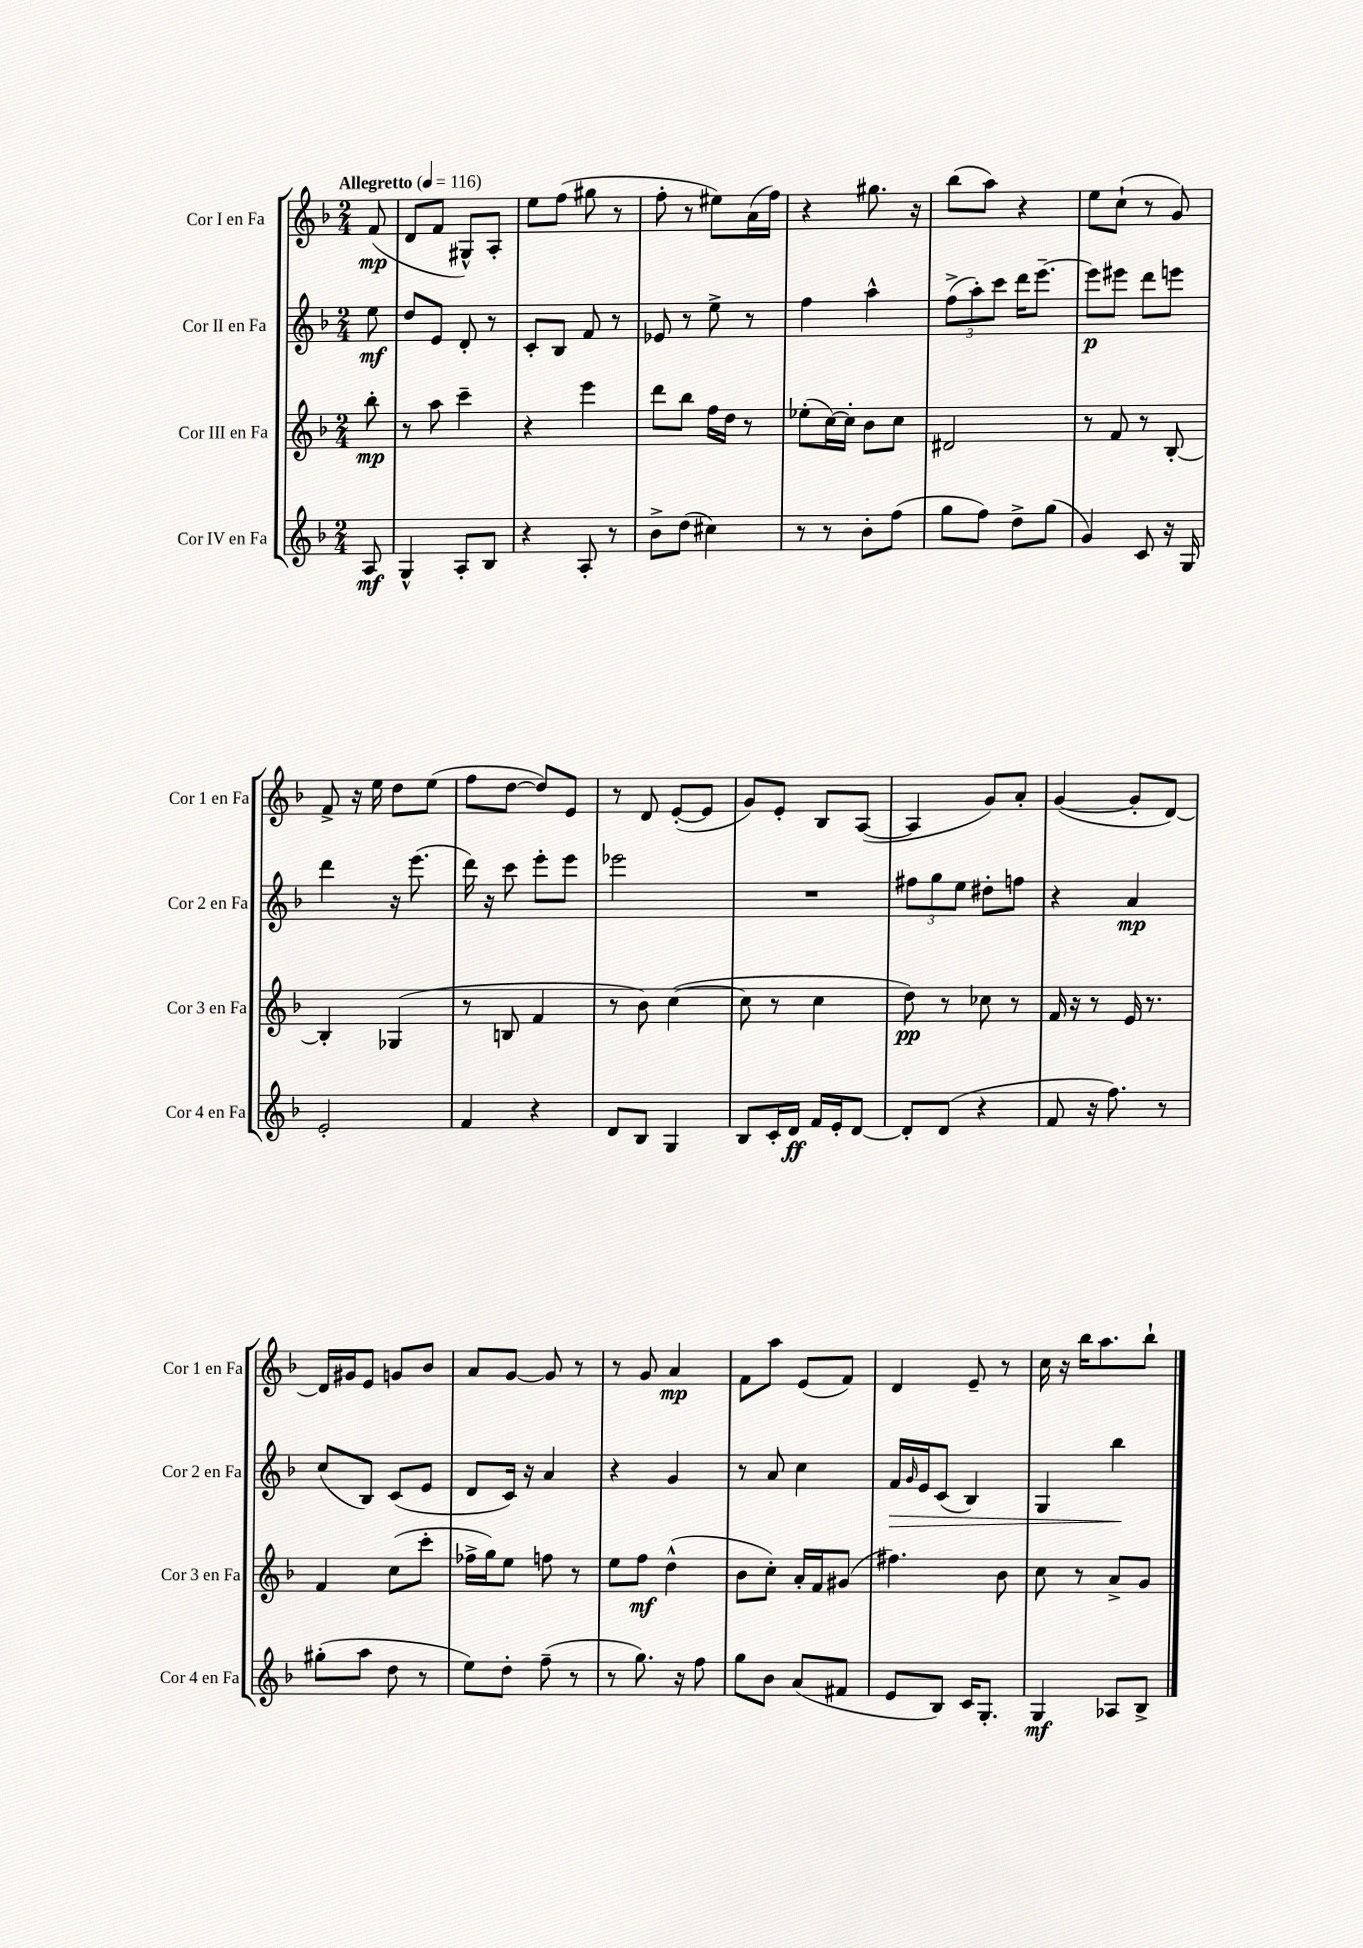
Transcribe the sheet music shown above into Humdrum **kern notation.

**kern	**kern	**kern	**kern
*staff4	*staff3	*staff2	*staff1
*clefG2	*clefG2	*clefG2	*clefG2
*k[b-]	*k[b-]	*k[b-]	*k[b-]
*M2/4	*M2/4	*M2/4	*M2/4
*MM116	*MM116	*MM116	*MM116
8A	8bb-'	8ee	(8f
=	=	=	=
4G^^	8r	8dd	8d
.	8aa	8e	8f
8A'	4ccc~	8d'	8G#^^)
8B-	.	8r	8A'
=	=	=	=
4r	4r	8c'	8ee
.	.	8B-	(8ff
8A'	4eee	8f	8gg#
8r	.	8r	8r
=	=	=	=
8b-^	8ddd	8e-	8ff'
(8dd	8bb-	8r	8r
4cc#)	16ff	8ee^	8ee#)
.	16dd	.	.
.	8r	8r	(16a
.	.	.	16ff)
=	=	=	=
8r	(8ee-'	4ff	4r
8r	[16cc)	.	.
.	16cc']	.	.
8b-'	8b-	4aa^^	8.gg#
(8ff	8cc	.	.
.	.	.	16r
=	=	=	=
8gg	2d#	(12ff^	(8bb-
.	.	12aa')	.
8ff)	.	.	8aa)
.	.	12ccc	.
8dd^	.	16ddd	4r
.	.	[8.eee~	.
(8gg	.	.	.
=	=	=	=
4g)	8r	8eee]	8ee
.	8f	8eee#	(8cc`
8c	8r	8ddd	8r
16r	[8B-'	8eee	8g)
16G	.	.	.
=	=	=	=
2e'	4B-']	4ddd	8f^
.	.	.	16r
.	.	.	16ee
.	(4G-	16r	8dd
.	.	(8.eee	.
.	.	.	(8ee
=	=	=	=
4f	8r	16ddd)	8ff
.	.	16r	.
.	8B	8ccc	[8dd
4r	4f	8eee'	8dd])
.	.	8eee	8e
=	=	=	=
8d	8r	2eee-	8r
8B-	8b-)	.	8d
4G	([4cc	.	([8e'
.	.	.	8e]
=	=	=	=
8B-	8cc]	2r	8g)
16c'	8r	.	8e'
16d	.	.	.
16f	4cc	.	8B-
16e'	.	.	.
[8d	.	.	([8A
=	=	=	=
8d']	8dd)	12ff#	4A]
.	.	12gg	.
(8d	8r	.	.
.	.	12ee	.
4r	8cc-	8dd#'	8g)
.	8r	8ff	8a'
=	=	=	=
8f	16f	4r	([4g
.	16r	.	.
16r	8r	.	.
8.ff)	.	.	.
.	16e	4a	8g']
.	8.r	.	.
8r	.	.	[8d)
=	=	=	=
(8gg#'	4f	(8cc	16d]
.	.	.	16g#
8aa	.	8B-)	8e
8dd	(8cc	(8c	8g
8r	8ccc'	8e	8b-
=	=	=	=
8ee)	16ff-^	8d	8a
.	16gg)	.	.
8dd'	8ee	16c)	[8g
.	.	16r	.
(8ff~	8ff	4a	8g]
8r	8r	.	8r
=	=	=	=
8r	8ee	4r	8r
8.gg)	8ff	.	8g
.	(4dd^^	4g	4a
16r	.	.	.
8ff	.	.	.
=	=	=	=
8gg	8b-	8r	8f
8b-	8cc')	8a	8aa
(8a	16a'	4cc	(8e
.	16f	.	.
8f#	(8g#	.	8f)
=	=	=	=
8e	4.ff#)	16f	4d
.	.	16qqg	.
.	.	16e	.
8B-)	.	(8c	.
16c	.	4B-)	8e~
8.G'	.	.	.
.	8b-	.	8r
=	=	=	=
4G	8cc	4G	16cc
.	.	.	16r
.	8r	.	16bb-
.	.	.	8.aa
8A-	8a^	4bb-	.
8B-^	8g	.	8bb-`
==	==	==	==
*-	*-	*-	*-
